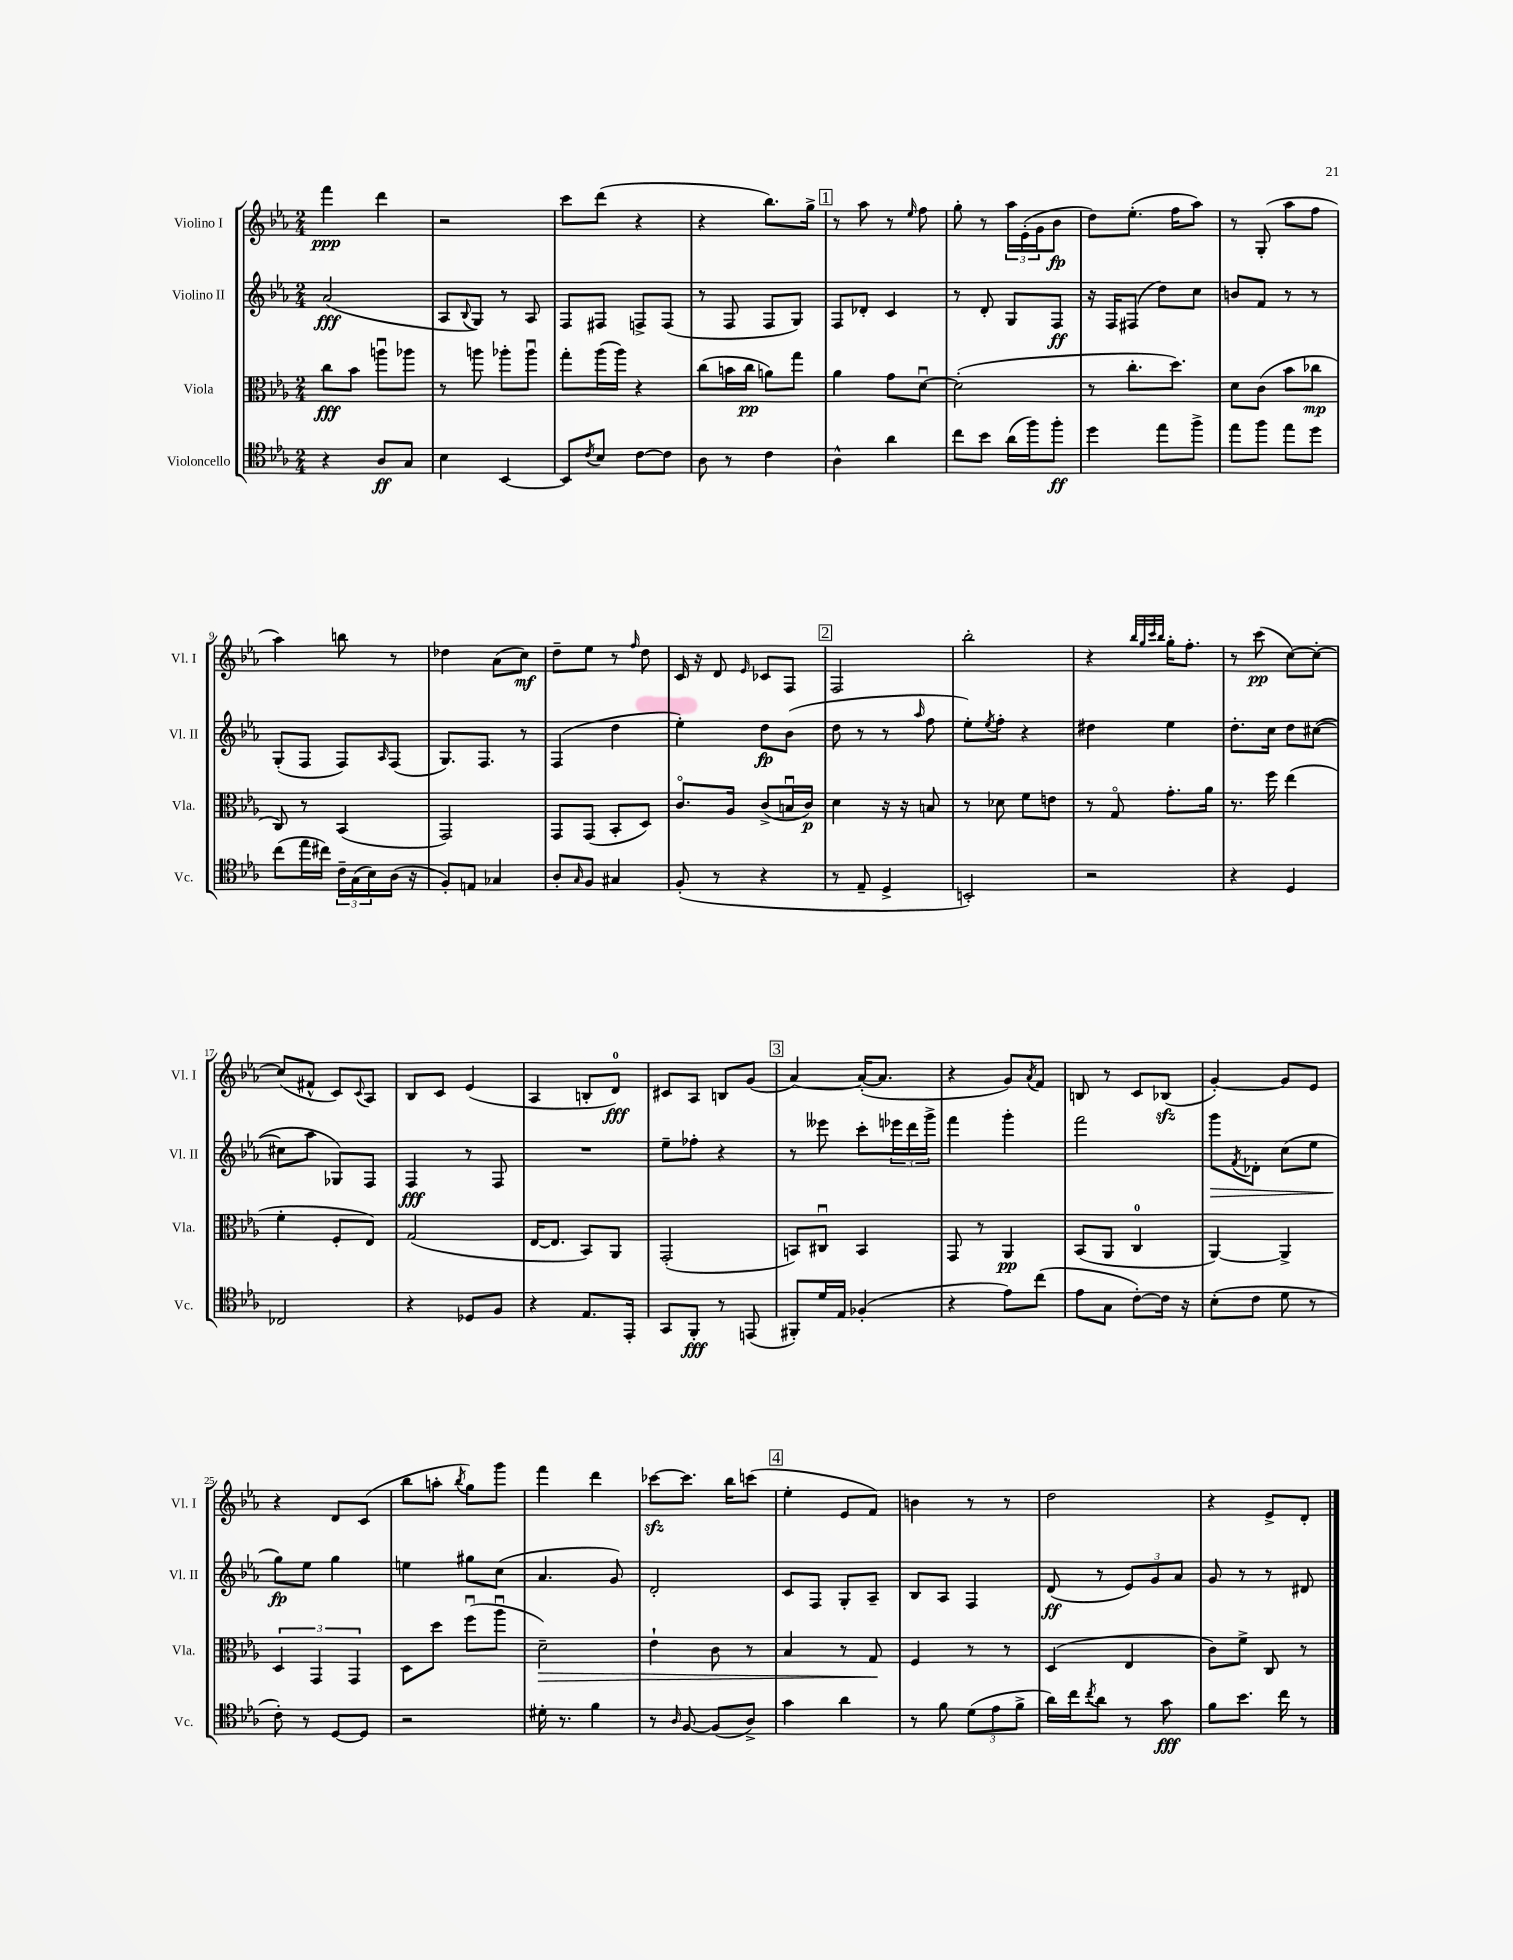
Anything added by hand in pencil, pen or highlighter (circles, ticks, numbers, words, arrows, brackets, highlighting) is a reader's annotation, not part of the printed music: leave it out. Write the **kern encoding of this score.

**kern	**dynam	**kern	**dynam	**kern	**dynam	**kern	**dynam
*part4	*part4	*part3	*part3	*part2	*part2	*part1	*part1
*staff4	*staff4	*staff3	*staff3	*staff2	*staff2	*staff1	*staff1
*I"Violoncello	*	*I"Viola	*	*I"Violino II	*	*I"Violino I	*
*I'Vc.	*	*I'Vla.	*	*I'Vl. II	*	*I'Vl. I	*
*clefC4	*	*clefC3	*	*clefG2	*	*clefG2	*
*k[b-e-a-]	*	*k[b-e-a-]	*	*k[b-e-a-]	*	*k[b-e-a-]	*
*M2/4	*	*M2/4	*	*M2/4	*	*M2/4	*
=1	=1	=1	=1	=1	=1	=1	=1
4r	.	8cc\L	fff	(2a-/	fff	4fff\	ppp
.	.	8b-\J	.	.	.	.	.
8A-/L	ff	8aanu\L	.	.	.	4ddd\	.
8G/J	.	8aa-X\J	.	.	.	.	.
=2	=2	=2	=2	=2	=2	=2	=2
4B-\	.	8r	.	8A-/L	.	2r	.
.	.	.	.	8qqB-/	.	.	.
.	.	8aan\	.	8G/J)	.	.	.
[4BB-/	.	8aa-X'\L	.	8r	.	.	.
.	.	8aa-u\J	.	8A-/	.	.	.
=3	=3	=3	=3	=3	=3	=3	=3
8BB-/L]	.	8gg'\L	.	8F/L	.	8ccc\L	.
8qc/	.	.	.	.	.	.	.
8B-/J	.	(16aa-\L	.	8F#X/J	.	(8ddd\J	.
.	.	16aa-\JJ)	.	.	.	.	.
[8c\L	.	4r	.	8Fn^/L	.	4r	.
8c\J]	.	.	.	(8F/J	.	.	.
=4	=4	=4	=4	=4	=4	=4	=4
8A-\	.	(8cc\L	.	8r	.	4r	.
8r	.	16bn\L	.	8F/	.	.	.
.	.	16cc\JJ	pp	.	.	.	.
4c\	.	8an\L)	.	8F/L	.	8.bb-\L)	.
.	.	8gg\J	.	8G/J)	.	.	.
.	.	.	.	.	.	16gg^\Jk	.
!!LO:REH:place=s1:t=1
=5	=5	=5	=5	=5	=5	=5	=5
4A-^^\	.	4a-\	.	8F/L	.	8r	.
.	.	.	.	8d-X'/J	.	8aa-\	.
4a-\	.	8g\L	.	4c/	.	8r	.
.	.	.	.	.	.	16qqee-/	.
.	.	[8du\J	.	.	.	8ff\	.
=6	=6	=6	=6	=6	=6	=6	=6
8cc\L	.	(2d'\]	.	8r	.	8gg'\	.
8b-\J	.	.	.	8d'/	.	8r	.
(16a-\LL	.	.	.	8G/L	.	24aa-\LL	.
.	.	.	.	.	.	(24e-'\	.
16ff\J)	.	.	.	.	.	.	.
.	.	.	.	.	.	24g\J	.
8ff'\J	ff	.	.	8F/J	ff	8b-\J	fp
=7	=7	=7	=7	=7	=7	=7	=7
4dd\	.	8r	.	16r	.	8dd\L)	.
.	.	.	.	16F/KL	.	.	.
.	.	8.cc'\L	.	(8F#X/J	.	(8.ee-'\J	.
8ee-\L	.	.	.	8dd\L)	.	.	.
.	.	8.dd\J)	.	.	.	16ff\KL	.
8ff^\J	.	.	.	8cc\J	.	8aa-\J)	.
=8	=8	=8	=8	=8	=8	=8	=8
8ee-\L	.	8d\L	.	8bn/L	.	8r	.
8ff\J	.	(8c\J	.	8f/J	.	(8G'/	.
8ee-\L	.	8b-\L	.	8r	.	8aa-\L	.
8dd\J	.	8cc-X\J	mp	8r	.	8ff\J	.
!!LO:LB:g=z
=9	=9	=9	=9	=9	=9	=9	=9
(8cc\L	.	8C/)	.	(8G'/L	.	4aa-\)	.
16ee-\L	.	8r	.	8F/J	.	.	.
16cc#X\JJ)	.	.	.	.	.	.	.
24c~\LL	.	(4BB-/	.	8F/L)	.	8bbn\	.
(24G\	.	.	.	.	.	.	.
24B-\)	.	.	.	.	.	.	.
.	.	.	.	16qqA-/	.	.	.
(16A-\JJ	.	.	.	(8F/J	.	8r	.
16r	.	.	.	.	.	.	.
=10	=10	=10	=10	=10	=10	=10	=10
8F'/L)	.	2GG/)	.	8.G/L)	.	4dd-X\	.
8En/J	.	.	.	.	.	.	.
.	.	.	.	8.F/J	.	.	.
4G-X/	.	.	.	.	.	(8a-\L	.
.	.	.	.	8r	.	8cc\J)	mf
=11	=11	=11	=11	=11	=11	=11	=11
8A-'/L	.	8GG/L	.	(4F/	.	8dd~\L	.
16qqG/	.	.	.	.	.	.	.
8F/J	.	(8GG/J	.	.	.	8ee-\J	.
4G#X/	.	8BB-'/L	.	4dd\	.	8r	.
.	.	.	.	.	.	16qqff/	.
.	.	8D/J)	.	.	.	8dd\	.
=12	=12	=12	=12	=12	=12	=12	=12
(8F'/	.	8.c/L	.	4ee-'\)	.	16c/	.
.	.	.	.	.	.	16r	.
8r	.	.	.	.	.	8d/	.
.	.	16A-/Jk	.	.	.	.	.
.	.	.	.	.	.	16qqe-/	.
4r	.	(8c^/L	.	8dd\L	fp	8c-X/L	.
.	.	16Bnu/L	.	(8b-\J	.	8F/J	.
.	.	16c/JJ)	p	.	.	.	.
!!LO:REH:place=s1:t=2
=13	=13	=13	=13	=13	=13	=13	=13
8r	.	4d\	.	8dd\	.	2F/	.
8E-~/	.	.	.	8r	.	.	.
4D^/	.	16r	.	8r	.	.	.
.	.	16r	.	.	.	.	.
.	.	.	.	16qqaa-/	.	.	.
.	.	8Bn/	.	8ff\	.	.	.
=14	=14	=14	=14	=14	=14	=14	=14
2BBn'/)	.	8r	.	8ee-'\L)	.	2bb-'\	.
.	.	.	.	8qee-/	.	.	.
.	.	8d-X\	.	8ff'\J	.	.	.
.	.	8f\L	.	4r	.	.	.
.	.	8en\J	.	.	.	.	.
=15	=15	=15	=15	=15	=15	=15	=15
2r	.	8r	.	4dd#X\	.	4r	.
.	.	8G/	.	.	.	.	.
.	.	.	.	.	.	32qqbb-/LLL	.
.	.	.	.	.	.	32qqgg/	.
.	.	.	.	.	.	32qqccc/	.
.	.	.	.	.	.	32qqbb-/JJJ	.
.	.	8.g'\L	.	4ee-\	.	16gg'\KL	.
.	.	.	.	.	.	8.ff'\J	.
.	.	16a-\Jk	.	.	.	.	.
=16	=16	=16	=16	=16	=16	=16	=16
4r	.	8.r	.	8.dd'\L	.	8r	.
.	.	.	.	.	.	(8ccc\	pp
.	.	16ff\	.	16cc\Jk	.	.	.
4D/	.	(4ee-\	.	8dd\L	.	[8cc\L)	.
.	.	.	.	([8cc#X\J	.	8cc'\J_	.
!!LO:LB:g=z
=17	=17	=17	=17	=17	=17	=17	=17
2C-X/	.	4f'\	.	8cc#X\L]	.	(8cc/L]	.
.	.	.	.	8aa-\J	.	8f#X^^/J	.
.	.	8F'/L	.	8G-X/L)	.	8c/L)	.
.	.	.	.	.	.	8qqc/	.
.	.	8E-/J)	.	8F/J	.	8A-/J	.
=18	=18	=18	=18	=18	=18	=18	=18
4r	.	(2G/	.	4F/	fff	8B-/L	.
.	.	.	.	.	.	8c/J	.
8D-X/L	.	.	.	8r	.	(4e-/	.
8F/J	.	.	.	8F/	.	.	.
=19	=19	=19	=19	=19	=19	=19	=19
4r	.	[16E-/KL	.	2r	.	4A-/	.
.	.	8.E-/J]	.	.	.	.	.
8.E-/L	.	8BB-/L)	.	.	.	8Bn'/L	.
.	.	8AA-/J	.	.	.	8d/J)	fff
16EE-'/Jk	.	.	.	.	.	.	.
=20	=20	=20	=20	=20	=20	=20	=20
8GG/L	.	(2GG'/	.	8ee-~\L	.	8c#X/L	.
8FF'/J	fff	.	.	8ff-X'\J	.	8A-/J	.
8r	.	.	.	4r	.	8Bn/L	.
(8EEn/	.	.	.	.	.	(8g/J	.
!!LO:REH:place=s1:t=3
=21	=21	=21	=21	=21	=21	=21	=21
8FF#X'/L)	.	8BBn/L)	.	8r	.	[4a-/)	.
16d/L	.	8C#Xu/J	.	8eee--X\	.	.	.
16E-/JJ	.	.	.	.	.	.	.
(4F-X'/	.	4BB/	.	8ccc'\L	.	(16a-'/KL_	.
.	.	.	.	.	.	8.a-/J]	.
.	.	.	.	24eee-X\L	.	.	.
.	.	.	.	24ddd\	.	.	.
.	.	.	.	24ggg^\JJ	.	.	.
=22	=22	=22	=22	=22	=22	=22	=22
4r	.	8GG/	.	4fff\	.	4r	.
.	.	8r	.	.	.	.	.
8e-\L)	.	4AA-/	pp	4ggg'\	.	8g/L)	.
.	.	.	.	.	.	8qa-/	.
(8cc\J	.	.	.	.	.	8f/J	.
=23	=23	=23	=23	=23	=23	=23	=23
8e-\L	.	(8BB-/L	.	2fff\	.	8Bn/	.
8G\J	.	8AA-/J	.	.	.	8r	.
[8c'\L)	.	4C/	.	.	.	8c/L	.
16c\Jk]	.	.	.	.	.	(8B-Xzz/J	.
16r	.	.	.	.	.	.	.
=24	=24	=24	=24	=24	=24	=24	=24
!	!	!	!	!	!LO:HP:b	!	!
(8B-'\L	.	[4AA-/)	.	8ggg\L	>	[4g'/)	.
.	.	.	.	8qf/	.	.	.
8c\J	.	.	.	8d-X'\J	.	.	.
8d\	.	4AA-^/]	.	(8cc\L	.	8g/L]	.
8r	.	.	.	8ee-\J	.	8e-/J	.
!!LO:LB:g=z
=25	=25	=25	=25	=25	=25	=25	=25
8c'\)	.	6D/	.	8gg\L)	fp	4r	.
8r	.	.	.	8ee-\J	]	.	.
.	.	6GG/	.	.	.	.	.
[8D/L	.	.	.	4gg\	.	8d/L	.
.	.	6GG/	.	.	.	.	.
8D/J]	.	.	.	.	.	(8c/J	.
=26	=26	=26	=26	=26	=26	=26	=26
2r	.	8D\L	.	4een\	.	8bb-\L	.
.	.	8dd\J	.	.	.	8aan'\J	.
.	.	.	.	.	.	8qbb-/	.
.	.	(8ffu\L	.	8gg#X\L	.	8gg\L)	.
.	.	8aa-u\J	.	(8cc\J	.	8ggg\J	.
=27	=27	=27	=27	=27	=27	=27	=27
!	!	!	!LO:HP:b	!	!	!	!
16d#X'\	.	2d~\)	>	4.a-/	.	4fff\	.
8.r	.	.	.	.	.	.	.
4f\	.	.	.	.	.	4ddd\	.
.	.	.	.	8g/)	.	.	.
=28	=28	=28	=28	=28	=28	=28	=28
8r	.	4e-`\	.	2d'/	.	[8ccc-Xzz\L	.
16qqA-/	.	.	.	.	.	.	.
[8F/	.	.	.	.	.	8.ccc-\J]	.
(8F/L]	.	8c\	.	.	.	.	.
.	.	.	.	.	.	16bb-\KL	.
8A-^/J)	.	8r	.	.	.	(8cccn\J	.
!!LO:REH:place=s1:t=4
=29	=29	=29	=29	=29	=29	=29	=29
4g\	.	4B-/	.	8c/L	.	4ee-'\	.
.	.	.	.	8F/J	.	.	.
4a-\	.	8r	.	8G'/L	.	8e-/L	.
.	.	8G/	.	8A-~/J	.	8f/J)	.
.	.	.	]	.	.	.	.
=30	=30	=30	=30	=30	=30	=30	=30
8r	.	4F/	.	8B-/L	.	4bn\	.
8f\	.	.	.	8A-/J	.	.	.
(12d\L	.	8r	.	4F/	.	8r	.
12e-\	.	.	.	.	.	.	.
.	.	8r	.	.	.	8r	.
12f^\J	.	.	.	.	.	.	.
=31	=31	=31	=31	=31	=31	=31	=31
16a-\LL)	.	(4D/	.	(8d/	ff	2dd\	.
16cc\J	.	.	.	.	.	.	.
8qcc/	.	.	.	.	.	.	.
8a-\J	.	.	.	8r	.	.	.
8r	.	4E-/	.	12e-/L)	.	.	.
.	.	.	.	12g/	.	.	.
8g\	fff	.	.	.	.	.	.
.	.	.	.	12a-/J	.	.	.
=32	=32	=32	=32	=32	=32	=32	=32
8f\L	.	8c\L)	.	8g/	.	4r	.
8.b-\J	.	8f^\J	.	8r	.	.	.
.	.	8C/	.	8r	.	8e-^/L	.
16cc\	.	.	.	.	.	.	.
8r	.	8r	.	8d#X/	.	8d'/J	.
==	==	==	==	==	==	==	==
*-	*-	*-	*-	*-	*-	*-	*-
